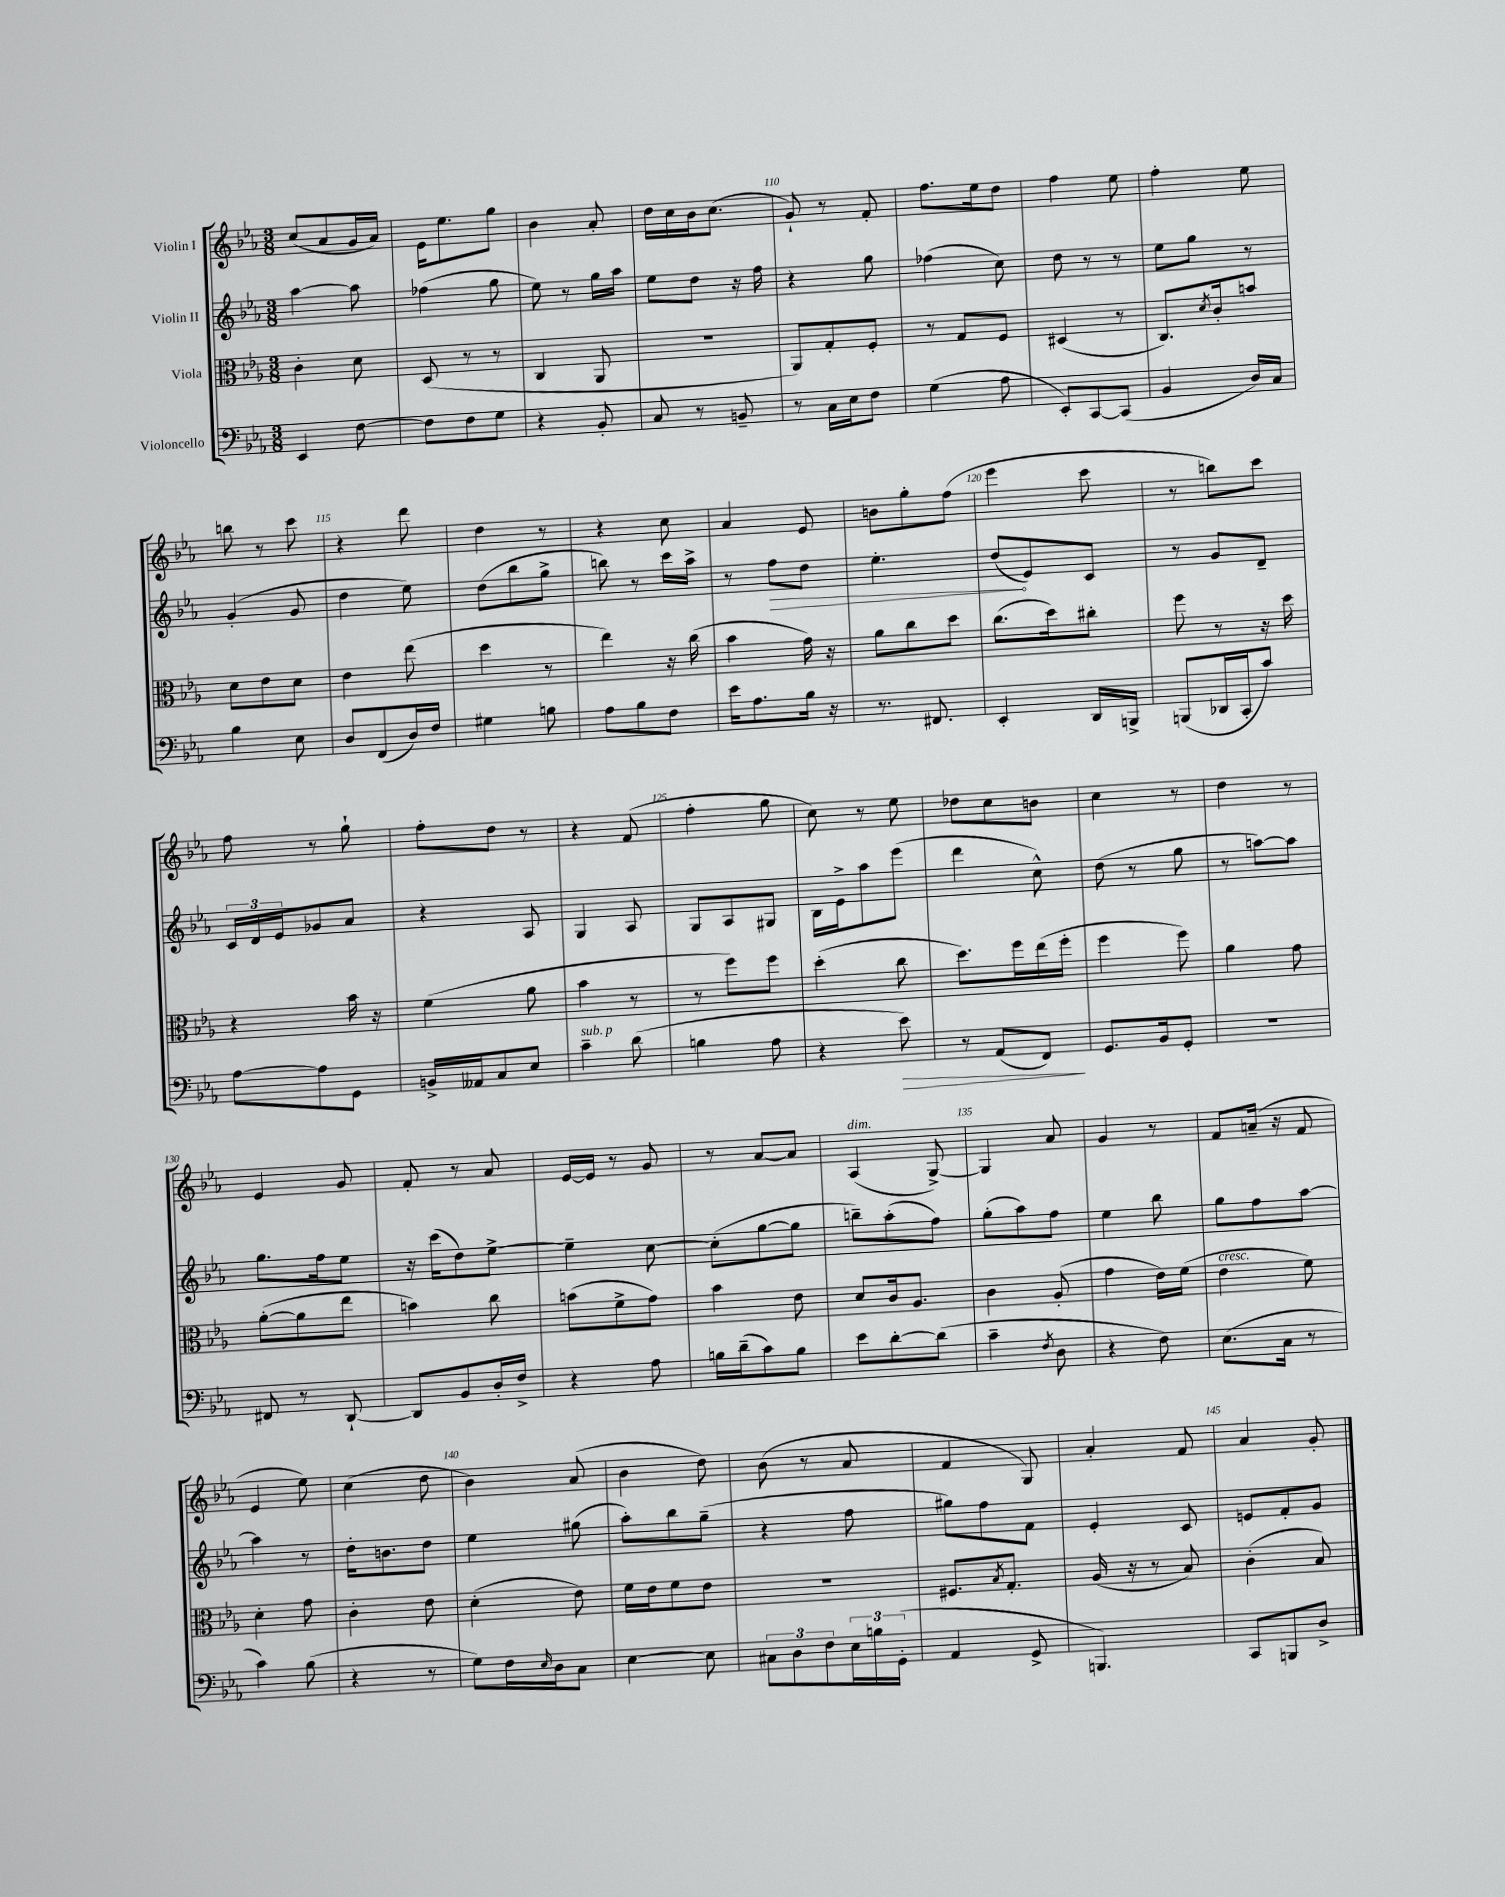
<<
\new StaffGroup <<
\new Staff = "s0" \with { instrumentName = "Violin I" } {
    \clef treble \key ees \major \numericTimeSignature \time 3/8
    c''8( aes'8 g'16 aes'16) |
    ees'16 ees''8. g''8 |
    bes'4 aes'8-. |
    d''16 c''16 bes'16 c''8.( |
    g'8-!) r8 f'8-. |
    f''8. ees''16 d''8 |
    f''4 ees''8 |
    f''4-. ees''8 |
    b''8 r8 c'''8 |
    r4 d'''8 |
    d''4 r8 |
    r4 c''8 |
    aes'4 ees'8 |
    b'8 g''8-. f''8( |
    ees'''4 c'''8 |
    r8 b''8) c'''8 |
    f''8 r8 g''8-! |
    f''8-. d''8 r8 |
    r4 f'8( |
    f''4-. g''8 |
    c''8) r8 ees''8 |
    des''8 c''8 b'8 |
    c''4 r8 |
    d''4 r8 |
    ees'4 g'8 |
    f'8-. r8 aes'8 |
    ees'16~ ees'16 r8 g'8 |
    r8 aes'8~ aes'8 |
    aes4^\markup { \italic "dim." }( g8~->) |
    g4 aes'8 |
    g'4 r8 |
    f'8 a'16--( r16 f'8 |
    ees'4 ees''8) |
    c''4( d''8 |
    bes'4) aes'8( |
    bes'4 d''8) |
    bes'8( r8 aes'8 |
    f'4 g8) |
    aes'4-. f'8 |
    aes'4 g'8-. \bar "|." |
}
\new Staff = "s1" \with { instrumentName = "Violin II" } {
    \clef treble \key ees \major \numericTimeSignature \time 3/8
    aes''4~ aes''8 |
    fes''4( g''8 |
    ees''8) r8 g''16 aes''16 |
    ees''8 d''8 r16 f''16 |
    r4 g''8 |
    fes''4( c''8) |
    d''8 r8 r8 |
    ees''8 g''8 r8 |
    g'4-.( g'8 |
    d''4 ees''8) |
    d''8( bes''8 g''8-> |
    b''8) r8 c'''16 aes''16-> |
    r8 \once \override Hairpin.circled-tip = ##t f''8\> d''8 |
    ees''4.-. |
    d''8\!( ees'8) c'8 |
    r8 g'8 d'8-- |
    \tuplet 3/2 { c'16 d'16 ees'16 } ges'8 aes'8 |
    r4 aes8 |
    g4 aes8 |
    g8 aes8 gis8 |
    bes16 ees'16-> aes''8 ees'''8( |
    d'''4 c''8-^) |
    d''8( r8 g''8 |
    r8 a''8~) a''8 |
    g''8. f''16 ees''8 |
    r16 c'''16( d''8) ees''8~-> |
    ees''4-- c''8~ |
    c''8-.( g''8~ g''8 |
    b''8--) aes''8-.( f''8) |
    g''8-.( aes''8) f''8 |
    ees''4 bes''8 |
    g''8 f''8 aes''8~ |
    aes''4 r8 |
    d''16-. b'8. d''8 |
    ees''4 gis''8( |
    aes''8-.) bes''8 g''8--( |
    r4 f''8 |
    gis''8) f''8 f'8 |
    ees'4-. c'8 |
    e'8 f'8-. g'8 \bar "|." |
}
\new Staff = "s2" \with { instrumentName = "Viola" } {
    \clef alto \key ees \major \numericTimeSignature \time 3/8
    c'4-. d'8 |
    d8( r8 r8 |
    c4 aes,8 |
    R4. |
    aes,8) g8-. f8-. |
    r8 g8 f8 |
    dis4( r8 |
    c8.) \acciaccatura { d'8 } c'16-. b'8 |
    d'8 ees'8 d'8 |
    ees'4 ees''8( |
    d''4 r8 |
    ees''4) r16 c''16( |
    bes'4 g'16) r16 |
    aes'8 c''8 d''8 |
    c''8.( d''16) cis''8-. |
    f''8 r8 r16 d''16 |
    r4 bes'16 r16 |
    f'4( aes'8 |
    bes'4 r8 |
    r8 f''8) f''8 |
    d''4-.( c''8 |
    d''8.) f''16 ees''16( f''16-. |
    f''4 f''8) |
    aes'4 g'8 |
    aes'8~-.( aes'8 ees''8 |
    b'4) c''8 |
    b'8( f'8-> g'8) |
    bes'4 ees'8 |
    d'8 c'16 aes8. |
    c'4 aes8-.( |
    g'4 ees'16) f'16( |
    ees'4^\markup { \italic "cresc." } f'8) |
    d'4-. g'8 |
    c'4-. ees'8 |
    d'4-.( ees'8) |
    f'16 ees'16 f'8 ees'8 |
    r4. |
    fis8. \acciaccatura { bes8 } g8.-. |
    aes16( r16 r8 bes8) |
    c'4-.( bes8) \bar "|." |
}
\new Staff = "s3" \with { instrumentName = "Violoncello" } {
    \clef bass \key ees \major \numericTimeSignature \time 3/8
    ees,4 f8~ |
    f8 f8 g8 |
    r4 bes,8-. |
    c8 r8 b,8-- |
    r8 c16 ees16 f8 |
    g4( aes8 |
    ees,8-.) c,8~ c,8( |
    bes,4 d16) c16 |
    bes4 ees8 |
    d8 f,8( d16) f16 |
    gis4 b8 |
    aes8 bes8 f8 |
    ees'16 aes8. bes16 r16 |
    r8. fis,8. |
    ees,4-. d,16 b,,16-> |
    b,,8( des,16 c,16-. c'8) |
    aes8~ aes8 g,8 |
    b,16-> aeses,16 c8 ees8 |
    c'4--^\markup { \italic "sub. p" } d'8( |
    b4 aes8 |
    r4 ees'8\>) |
    r8 aes,8( f,8\!) |
    g,8. bes,16 g,8-. |
    R4. |
    fis,8 r8 d,8~-! |
    d,8 bes,8 d16-. f16-> |
    r4 aes8 |
    b16 d'16--( c'8) b8 |
    ees'8 d'8~-. d'8( |
    c'4-- \acciaccatura { f8 } d8 |
    r4 f8) |
    ees8.( c16 r8 |
    c'4) bes8( |
    r4 r8 |
    g8) f16 \grace { ees16 } d16 c8 |
    ees4~ ees8 |
    \tuplet 3/2 { cis8 d8 f8 } \tuplet 3/2 { ees16 b16 g,16-.( } |
    aes,4 g,8-> |
    b,,4.) |
    c,8 b,,8 d8-> \bar "|." |
}
>>
>>
\layout { \context { \Score currentBarNumber = #106 \override BarNumber.break-visibility = ##(#f #t #t) barNumberVisibility = #(every-nth-bar-number-visible 5) } }
